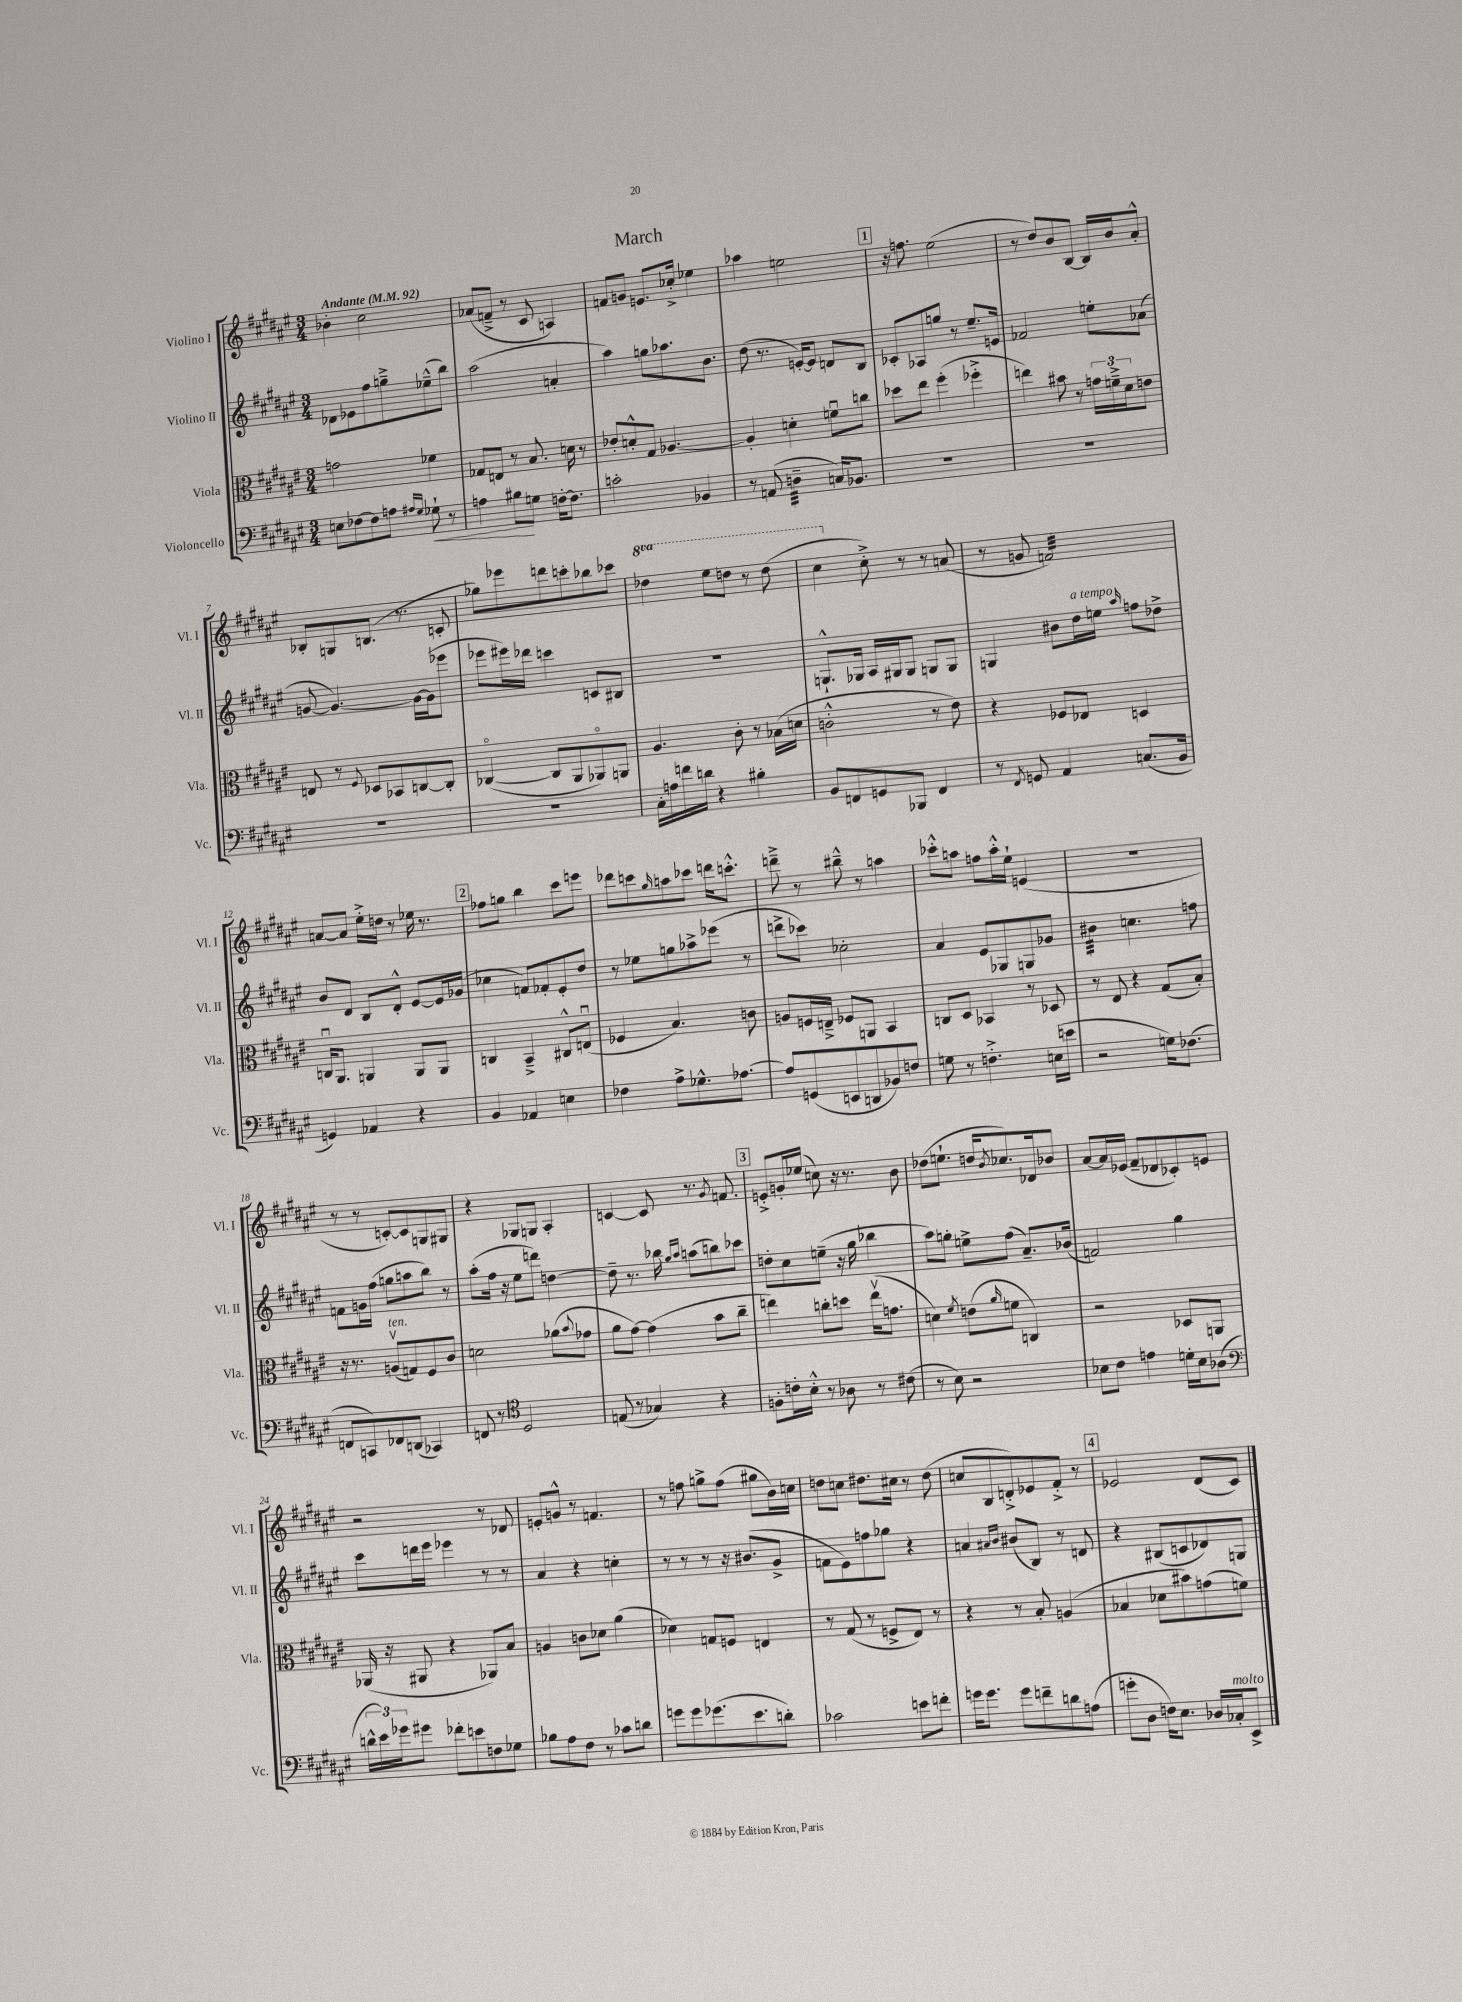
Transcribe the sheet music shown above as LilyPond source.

\header { title = "March" }
<<
\new StaffGroup <<
\new Staff = "s0" \with { instrumentName = "Violino I" shortInstrumentName = "Vl. I" } {
    \clef treble \key fis \major \numericTimeSignature \time 3/4 \set Staff.ottavationMarkups = #ottavation-simple-ordinals \tempo "Andante" 4 = 92
    bes'4-. cis''2 |
    aes'8( f'8---> r8 cis'8 a4) |
    f'8 g'8 e'8. ces''16-.-> ees''4 |
    aes''4 e''2 |
    \mark \markup { \box "1" } r16 f''8. eis''2( |
    r8 dis''8) b'8 b8~ b16 b'16 ais'8-.-^ |
    bes8-. g8 b8.( r8. c'8-. |
    ges''8) ees'''8 d'''8 c'''8-. bes''8 ces'''8 |
    \ottava #1 des'''4 eis'''8 d'''8 r8 d'''8( |
    cis'''4 \ottava #0 cis''8-.->) r8 r8 a'8( |
    r8 g'8 f'2:32) |
    a'8~ a'8 eis''16-.-> d''16 r8 ees''16 r8. |
    \mark \markup { \box "2" } fes''8 g''8 b''4 cis'''8 e'''8 |
    des'''8 c'''8 \grace { gis''16 } a''8 ces'''8 d'''16 c'''8.-.-^ |
    d'''8---> r8 bis''8---^ r8 a''4 |
    ces'''8-.-^ a''8 f''8 a''16-.-^ eis''16-! e'4( |
    R2. |
    r8 r8 c'8~-.) c'8 g8 gis8 |
    r4 ges8 g8 ais4-. |
    c'4~ c'8 r8. \acciaccatura { gis'8 } f'8. |
    \mark \markup { \box "3" } e'8-.-> g'16-. ees''16( c''8) r16 r8. b'8 |
    des''8( e''8.-! d''16 \acciaccatura { b'8 } ces''8.) des'16 bes'8 |
    ais'8~ ais'16 ees'16( fis'8-- des'8 ces'8-.) e'8 |
    r2 r8 des'8 |
    e'8-. g'8-^ r8 f'4. |
    r8 f''8 g''8-> f''8( gis''8 b'16) c''16 |
    d''8 c''8 dis''8. cis''16 r8 dis''8( |
    c''8 b8 d'8-.->) ees'8 fis'8-.-> r8 |
    \mark \markup { \box "4" } ees'2 dis'8( cis'8) \bar "|." |
}
\new Staff = "s1" \with { instrumentName = "Violino II" shortInstrumentName = "Vl. II" } {
    \clef treble \key fis \major \numericTimeSignature \time 3/4
    des'8 ees'8 fis''8 g''8---> ees''8---^( b''8) |
    ais''2( a'4-. |
    ais''4) g''8 aes''8. b'8. |
    dis''8( r8. e'16~-.) e'8 d'8 b8 |
    \mark \markup { \box "1" } ces'8-. aes8 g''8 r8 eis''8.-- e'16 |
    fes'2 e''8-. aes'8( |
    g'8~ g'4.~) g'16~ g'16( ees'''8 |
    ees'''8 eis'''16) des'''16 c'''4 c'8 bis8 |
    R2. |
    g8.-!-^ ges16 ais16 gis16 gis8 g8 g8 |
    g4 bis'8 dis''16^\markup { \italic "a tempo" } e''16 \grace { ais''16 } f''8 des''8-> |
    b'8 dis'8 b8 dis'8-.-^ eis'8~ eis'16 ges'16( |
    \mark \markup { \box "2" } ces''4 f'8) fes'8-. eis'8-. dis''8 |
    r8 ees''8 g''8 aes''8-> ees'''8( r8 |
    d'''8-> ces'''8) ces''2-. |
    ais'4 eis'8 ges8 g8 ges'8 |
    bis'4:32 c''4. f''8 |
    f'8 g'16 fis''16( g''8 a''8 b''8) r8 |
    ais''8-.( fis''16 r16 eis''8 d'''8) d''4~ |
    d''8-- r8. bes''16 \grace { gis''16 ais''16 } a''8( b''8) ces'''8 |
    \mark \markup { \box "3" } d''8-. cis''8 e''8--( r16 gis''16 bes''4 |
    ais''8) g''8-. e''8-> fis''8( ais'8.--) bes'16( |
    f'2) gis''4 |
    cis'''8 d'''16 eis'''16 ees'''4 r8 r8 |
    ais'4 r4 c''4-. |
    r8 r8 r8 r16 bis'8.( gis'8-> |
    f'8 eis'8) f''8 ges''8 r4 |
    a'4 \grace { ais'16 b'16 } bis'8( b8) r8 d'8 |
    \mark \markup { \box "4" } r4 bis8( c'8 des'8) g8 \bar "|." |
}
\new Staff = "s2" \with { instrumentName = "Viola" shortInstrumentName = "Vla." } {
    \clef alto \key fis \major \numericTimeSignature \time 3/4
    g'2 fes'4 |
    ges8 e8 r8 b8. d'16 r8 |
    ees'8-. d'8-.-^ gis8 aes4.~ |
    aes4-. d'4-. f'8\downbow c''8 |
    \mark \markup { \box "1" } des''8 eis''8 fis''4-.( fes''4-.-> |
    e''4) bis'8 r8 \tuplet 3/2 { g'16 f'16---> dis'16 } e'8 |
    e8 r8 \appoggiatura { fis8 } des8 bes,8 c8~ c8-. |
    ces4~\flageolet( ces8 ais,8 aes,8\flageolet) a,8 |
    ais4. cis'8-. r8 bes16( d'16 |
    c'2-.-^ r8 eis'8) |
    r4 fes8 ees8 d4 |
    c16\downbow ais,8. a,4 a,8 a,8 |
    \mark \markup { \box "2" } c4 b,4---> cis8-^ e8\downbow( |
    fes4 b4.) c'8 |
    a8 f16 e16---> fes8 a,8 b,4 |
    c8 dis8 bes,4 r8 des8 |
    r8 eis8 r4 gis8( b8-.) |
    r16 r8. a8\upbow^\markup { \italic "ten." }( g8) fis8 cis'8 |
    d'2 aes'8( \appoggiatura { b'8 } ges'8 |
    ais'8 gis'8~) gis'4( b'8 cis''8-- |
    \mark \markup { \box "3" } e''4) c''8-. d''8 e''16\upbow( g'8. |
    d'4) \acciaccatura { fis'8 } e'8( \grace { ais'16 } f'8 c4) |
    r2 des8 a,8 |
    aes,16( r16 ais,8 r4 aes,8) b8 |
    a4 c'8 des'8 ais'4( |
    des'4) g8 f8 e4 |
    r8 gis8( r8 f8-> eis8) r8 |
    r4 r8 b8-. a4( |
    \mark \markup { \box "4" } bes4 des'8 bis'8) g'8( f'8) \bar "|." |
}
\new Staff = "s3" \with { instrumentName = "Violoncello" shortInstrumentName = "Vc." } {
    \clef bass \key fis \major \numericTimeSignature \time 3/4
    e8 fes8~ fes8 a8 \grace { ais16 gis16 } ges8-!\< r8 |
    a4 bis8\! g8 f16~-. f8. |
    c'2-. bes,4 |
    r8 a,8( d4:32-- c16) bes,8. |
    \mark \markup { \box "1" } R2. |
    R2. |
    R2. |
    R2. |
    cis16-. a16 f'16 d'16 r4 bis4-. |
    b,8 f,8 g,8 bes,,8 f,4 |
    r8 \acciaccatura { fis,8 } g,8 ais,4 c8.( b,16 |
    g,4) aes,4 r4 |
    \mark \markup { \box "2" } b,4 aes,4 e4 |
    fes4 ais8-> ges8.-^ aes8.~ |
    aes8 g,8( e,8 d,8 bes,8) f8 |
    g8 r8 f4.-.-> e16( e'16 |
    r2 g16) fes8.( |
    f,8 c,8) fes,8 d,8( ces,4) |
    f,8 r8 \clef tenor dis2 |
    e8( r8 ges4) r4 |
    \mark \markup { \box "3" } f8-. c'16-. b16-.-^ r8 aes8 r8 cis'8( |
    r8 b8) r2 |
    bes8 cis'8 e'4 d'16-. bes16 aes8( |
    \clef bass \tuplet 3/2 { d'16-^ eis'16) ges'16 } gis'8 fes'8-. e'8 f8 ges8 |
    bes8 ais8 fis8 r8 ces'8 d'8 |
    g'8 g'8 ges'8.( eis'8. d'8-.) |
    ces'2 e'8 f'8-. |
    g'16 g'8. g'8 f'8-- d'8 a8( |
    \mark \markup { \box "4" } g'8-. dis8 f16) eis8. des16 ces16-.^\markup { \italic "molto" } eis,8-> \bar "|." |
}
>>
>>
